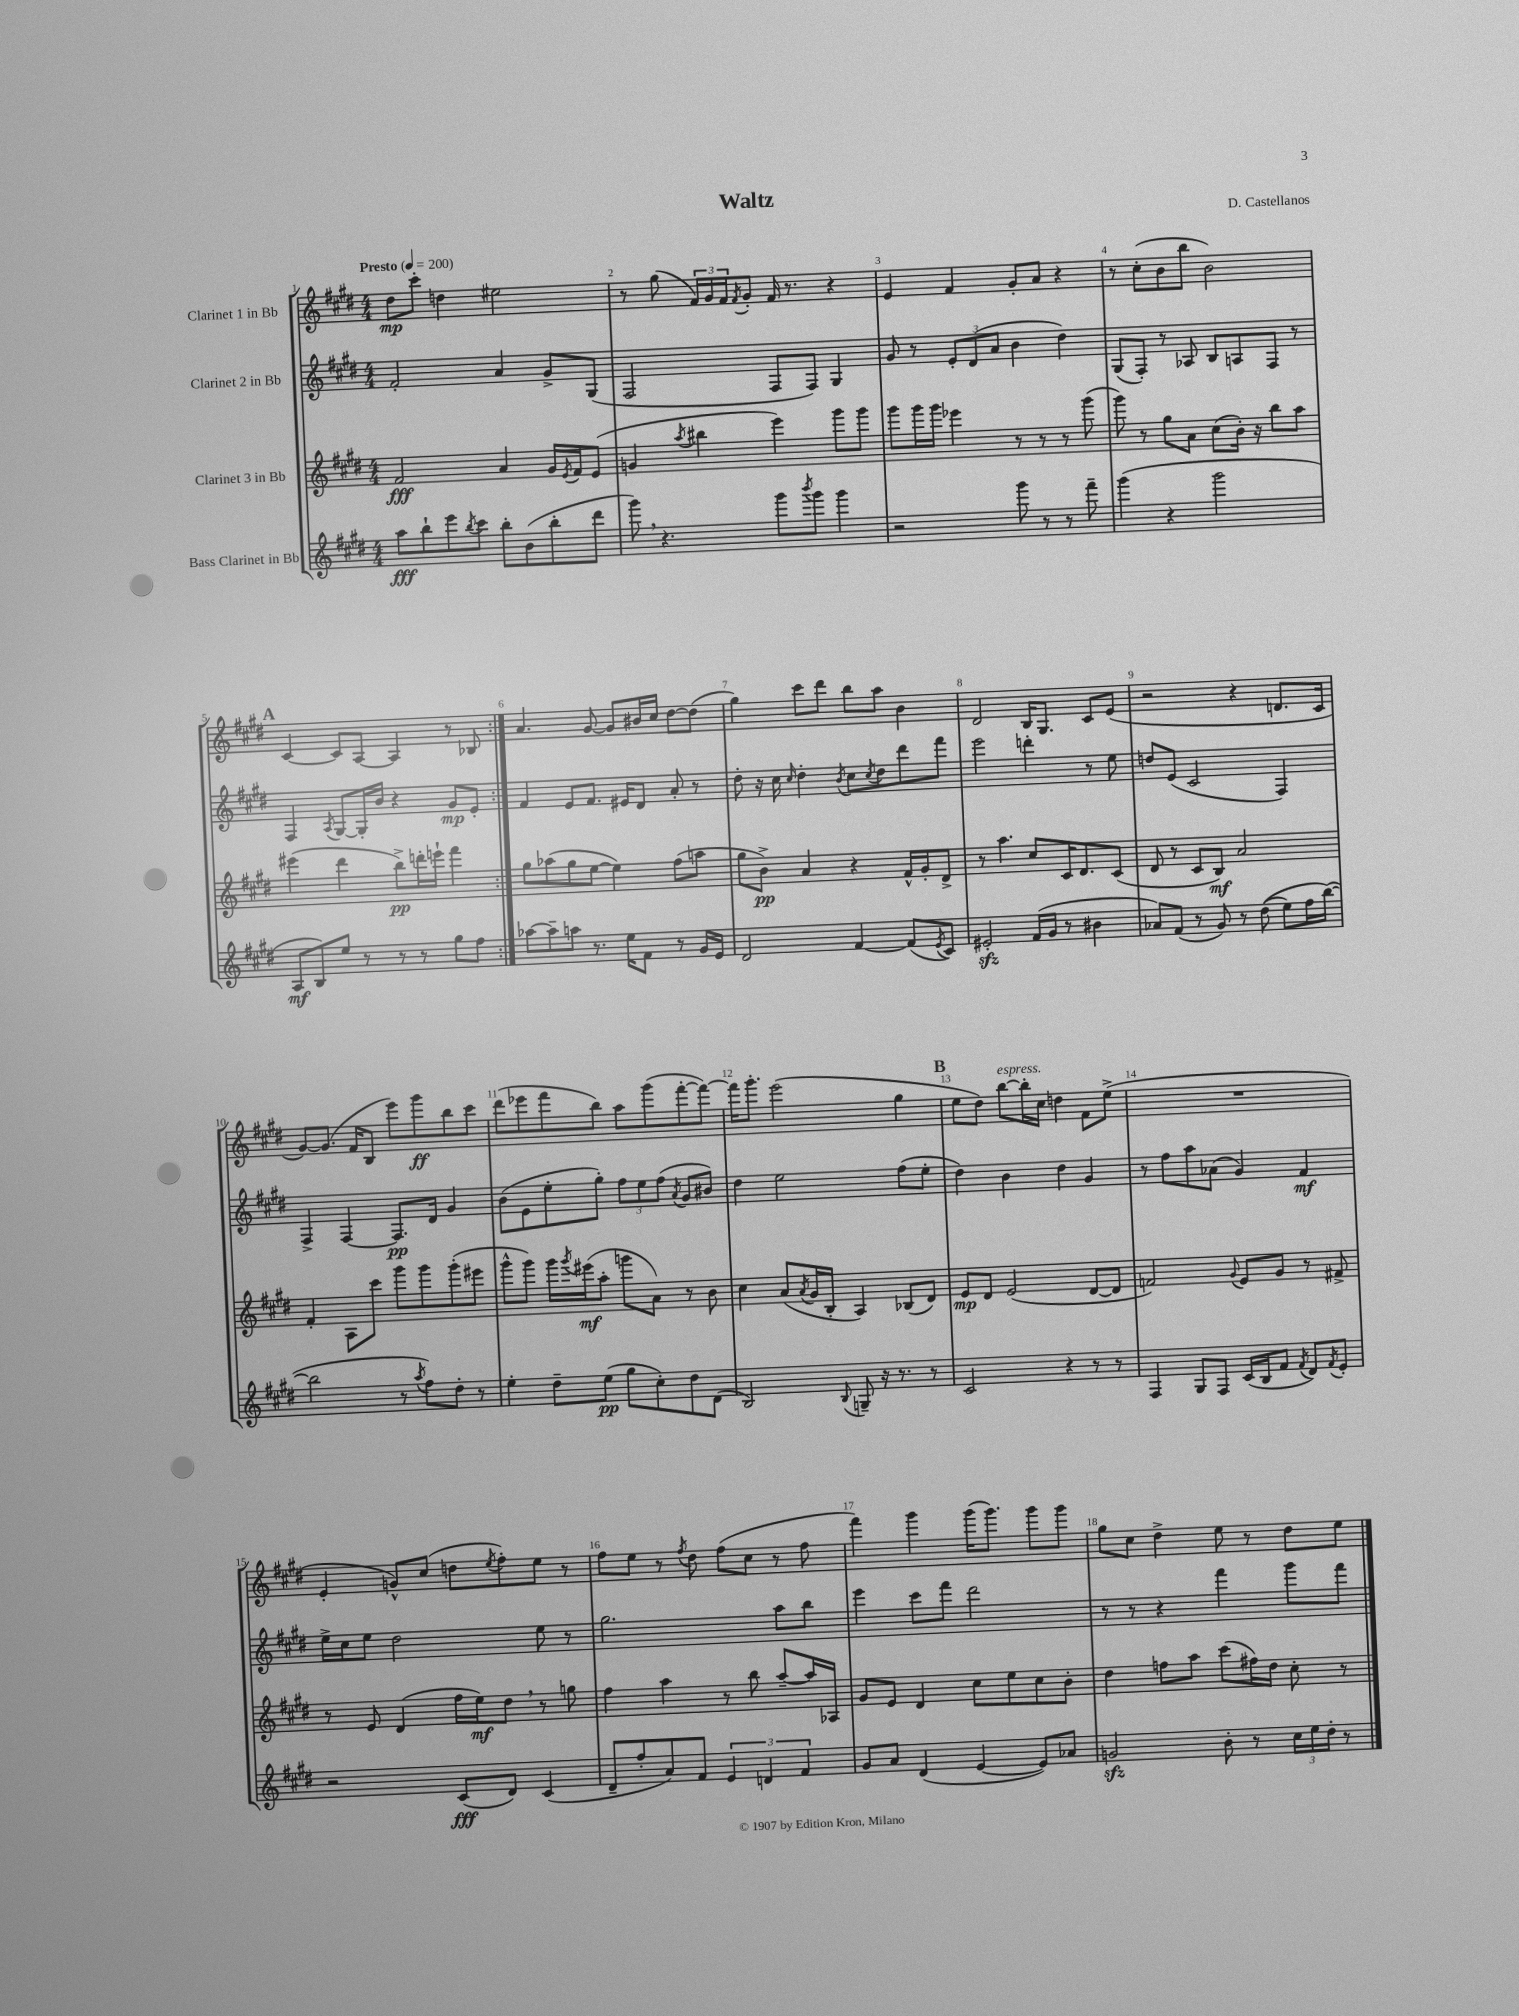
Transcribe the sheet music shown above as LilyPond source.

\header { title = "Waltz" composer = "D. Castellanos" }
<<
\new StaffGroup <<
\new Staff = "s0" \with { instrumentName = "Clarinet 1 in Bb" } {
    \clef treble \key e \major \numericTimeSignature \time 4/4 \tempo "Presto" 4 = 200
    \repeat volta 2 { dis''8\mp cis'''8-. d''4 eis''2 |
    r8 gis''8( \tuplet 3/2 { fis'16) gis'16 fis'16 } \acciaccatura { fis'8 } gis'8-. fis'16 r8. r4 |
    e'4 fis'4 gis'8-. a'8 r4 |
    r8 cis''8-.( b'8 b''8 b'2) |
    \mark \markup { \bold "A" } cis'4~ cis'8 a8~ a4 r8 bes8 | }
    a'4. gis'8~ gis'8 bis'16 cis''16 dis''8~ dis''8( |
    gis''4) cis'''8 dis'''8 b''8 a''8 b'4 |
    dis'2 b16 gis8. cis'8 e'8( |
    r2 r4 d'8. cis'16 |
    gis'8~) gis'8.( fis'16 b8 e'''8) gis'''8\ff b''8 cis'''8 |
    dis'''8( ees'''8 fis'''8 b''8) a''8 gis'''8( fis'''8~-. fis'''8~) |
    fis'''16 gis'''8.-. e'''2( gis''4 |
    \mark \markup { \bold "B" } e''8 dis''8) b''8~^\markup { \italic "espress." } b''16-. cis''16 d''4 fis'8 e''8->( |
    R1 |
    e'4-. g'8-^) cis''8( d''8 \acciaccatura { e''8 } fis''8-.) e''8 r8 |
    fis''8 e''8 r8 \acciaccatura { fis''8 } dis''8 fis''8( cis''8 r8 fis''8 |
    fis'''4) gis'''4 gis'''16( gis'''8.) gis'''8 gis'''8 |
    gis''8 cis''8 dis''4-> e''8 r8 dis''8 e''8 \bar "|." |
}
\new Staff = "s1" \with { instrumentName = "Clarinet 2 in Bb" } {
    \clef treble \key e \major \numericTimeSignature \time 4/4
    \repeat volta 2 { fis'2-. a'4 gis'8-> gis8( |
    fis2 fis8 fis8) gis4 |
    gis'8 r8 \tuplet 3/2 { e'8-. dis'8( a'8 } b'4 dis''4) |
    gis8( fis8-.) r8 aes8 b8 a8 fis8 r8 |
    \mark \markup { \bold "A" } fis4 \acciaccatura { a8 } gis8~ gis16-. b'16 r4 gis'8\mp e'8-. | }
    fis'4 e'8 fis'8. eis'16 dis'8 a'8-. r8 |
    dis''8-. r16 cis''16 \grace { cis''16 } dis''4-. \acciaccatura { b'8 } cis''8 \acciaccatura { cis''8 } dis''8 dis'''8 fis'''8 |
    e'''2 d'''4-. r8 e''8 |
    d''8 e'8( cis'2 fis4) |
    fis4-> fis4~ fis8.\pp dis'16 gis'4 |
    b'8( e'8 e''8-. gis''8-.) \tuplet 3/2 { fis''8 e''8 fis''8( } \acciaccatura { a'8 } gis'8 bis'8) |
    dis''4 e''2 fis''8( e''8-. |
    \mark \markup { \bold "B" } dis''4) b'4 dis''4 gis'4 |
    r8 fis''8 a''8 aes'8( gis'4) fis'4\mf |
    e''16-> cis''16 e''8 dis''2 e''8 r8 |
    gis''2. a''8 b''8 |
    e'''4 cis'''8 fis'''8 dis'''2 |
    r8 r8 r4 fis'''4 gis'''8 fis'''8 \bar "|." |
}
\new Staff = "s2" \with { instrumentName = "Clarinet 3 in Bb" } {
    \clef treble \key e \major \numericTimeSignature \time 4/4
    \repeat volta 2 { fis'2\fff a'4 gis'16 \acciaccatura { e'8 } fis'16 e'8( |
    g'4 \acciaccatura { a''8 } bis''4 e'''4) gis'''8 gis'''8 |
    gis'''8 gis'''16 gis'''16 ees'''4 r8 r8 r8 gis'''8( |
    gis'''8) r8 gis''8 a'8 cis''8( b'16-.) r16 b''8 a''8 |
    \mark \markup { \bold "A" } eis'''4( dis'''4 b''8->\pp) d'''16-. e'''16-! fis'''4 | }
    gis''8 aes''8( gis''8 e''8~ e''4) fis''8( a''8 |
    gis''8 b'8->\pp) a'4 r4 fis'16-^ gis'16-. dis'8-> |
    r8 a''4. cis''8 cis'16 dis'8. cis'8( |
    dis'8 r8 cis'8 b8\mf) a'2 |
    fis'4-. a8 cis'''8 gis'''8 gis'''8 gis'''8-.( eis'''8 |
    gis'''8-^ gis'''8) gis'''16 \acciaccatura { gis'''8 } eis'''16\mf( a''8-. g'''8 a'8) r8 b'8 |
    cis''4 a'8( \acciaccatura { a'8 } gis'16 b16-. a4) bes8( dis'8) |
    \mark \markup { \bold "B" } e'8\mp dis'8 e'2( dis'8~ dis'8 |
    f'2) \appoggiatura { gis'8 } e'8 gis'8 r8 fis'8-> |
    r8 e'8 dis'4( fis''16 e''16\mf) dis''8 \breathe r8 g''8 |
    fis''4 a''4 r8 b''8 a''8~-- a''16 aes16 |
    gis'8 e'8 dis'4 cis''8 e''8 cis''8 b'8-. |
    dis''4 f''8 a''8 cis'''8( fis''16) dis''16 cis''8-. r8 \bar "|." |
}
\new Staff = "s3" \with { instrumentName = "Bass Clarinet in Bb" } {
    \clef treble \key e \major \numericTimeSignature \time 4/4
    \repeat volta 2 { a''8\fff b''8-! e'''8 \acciaccatura { b''8 } cis'''8 b''8-. b'8( b''8-. dis'''8 |
    gis'''8) \breathe r4. gis'''8 \acciaccatura { b'''8 } gis'''8 gis'''4 |
    r2 gis'''8 r8 r8 fis'''8-- |
    gis'''4( r4 gis'''2 |
    \mark \markup { \bold "A" } a8\mf b8) e''8 r8 r8 r8 gis''8 fis''8 | }
    aes''8~ aes''8-- a''8 r8. e''16 fis'8 r8 gis'16 e'16 |
    dis'2 fis'4~ fis'8( \acciaccatura { e'8 } cis'8) |
    eis'2-.\sfz fis'16( gis'16 r8 bis'4 |
    aes'8) fis'8( r8 gis'8) r8 dis''8(\( e''8) fis''16 b''16~(\) |
    b''2 r8 \acciaccatura { a''8 } fis''8) dis''8-. r8 |
    e''4-. dis''8-- e''8\pp( gis''8 cis''8-.) dis''8 dis'8( |
    b2) \appoggiatura { b8 } g8-- r16 r8. r8 |
    \mark \markup { \bold "B" } cis'2 r4 r8 r8 |
    fis4 gis8 fis8 cis'16( b16 fis'8 \acciaccatura { fis'8 } dis'8) \acciaccatura { fis'8 } e'8-. |
    r2 cis'8\fff( dis'8) cis'4( |
    dis'8-- fis''8-. a'8) fis'8 \tuplet 3/2 { e'4 d'4 fis'4 } |
    gis'8 a'8 dis'4( e'4~ e'8) aes'8 |
    g'2\sfz b'8-. r8 \tuplet 3/2 { cis''16 e''16 dis''16-. } r8 \bar "|." |
}
>>
>>
\layout { \context { \Score \override BarNumber.break-visibility = ##(#f #t #t) barNumberVisibility = #all-bar-numbers-visible } }
